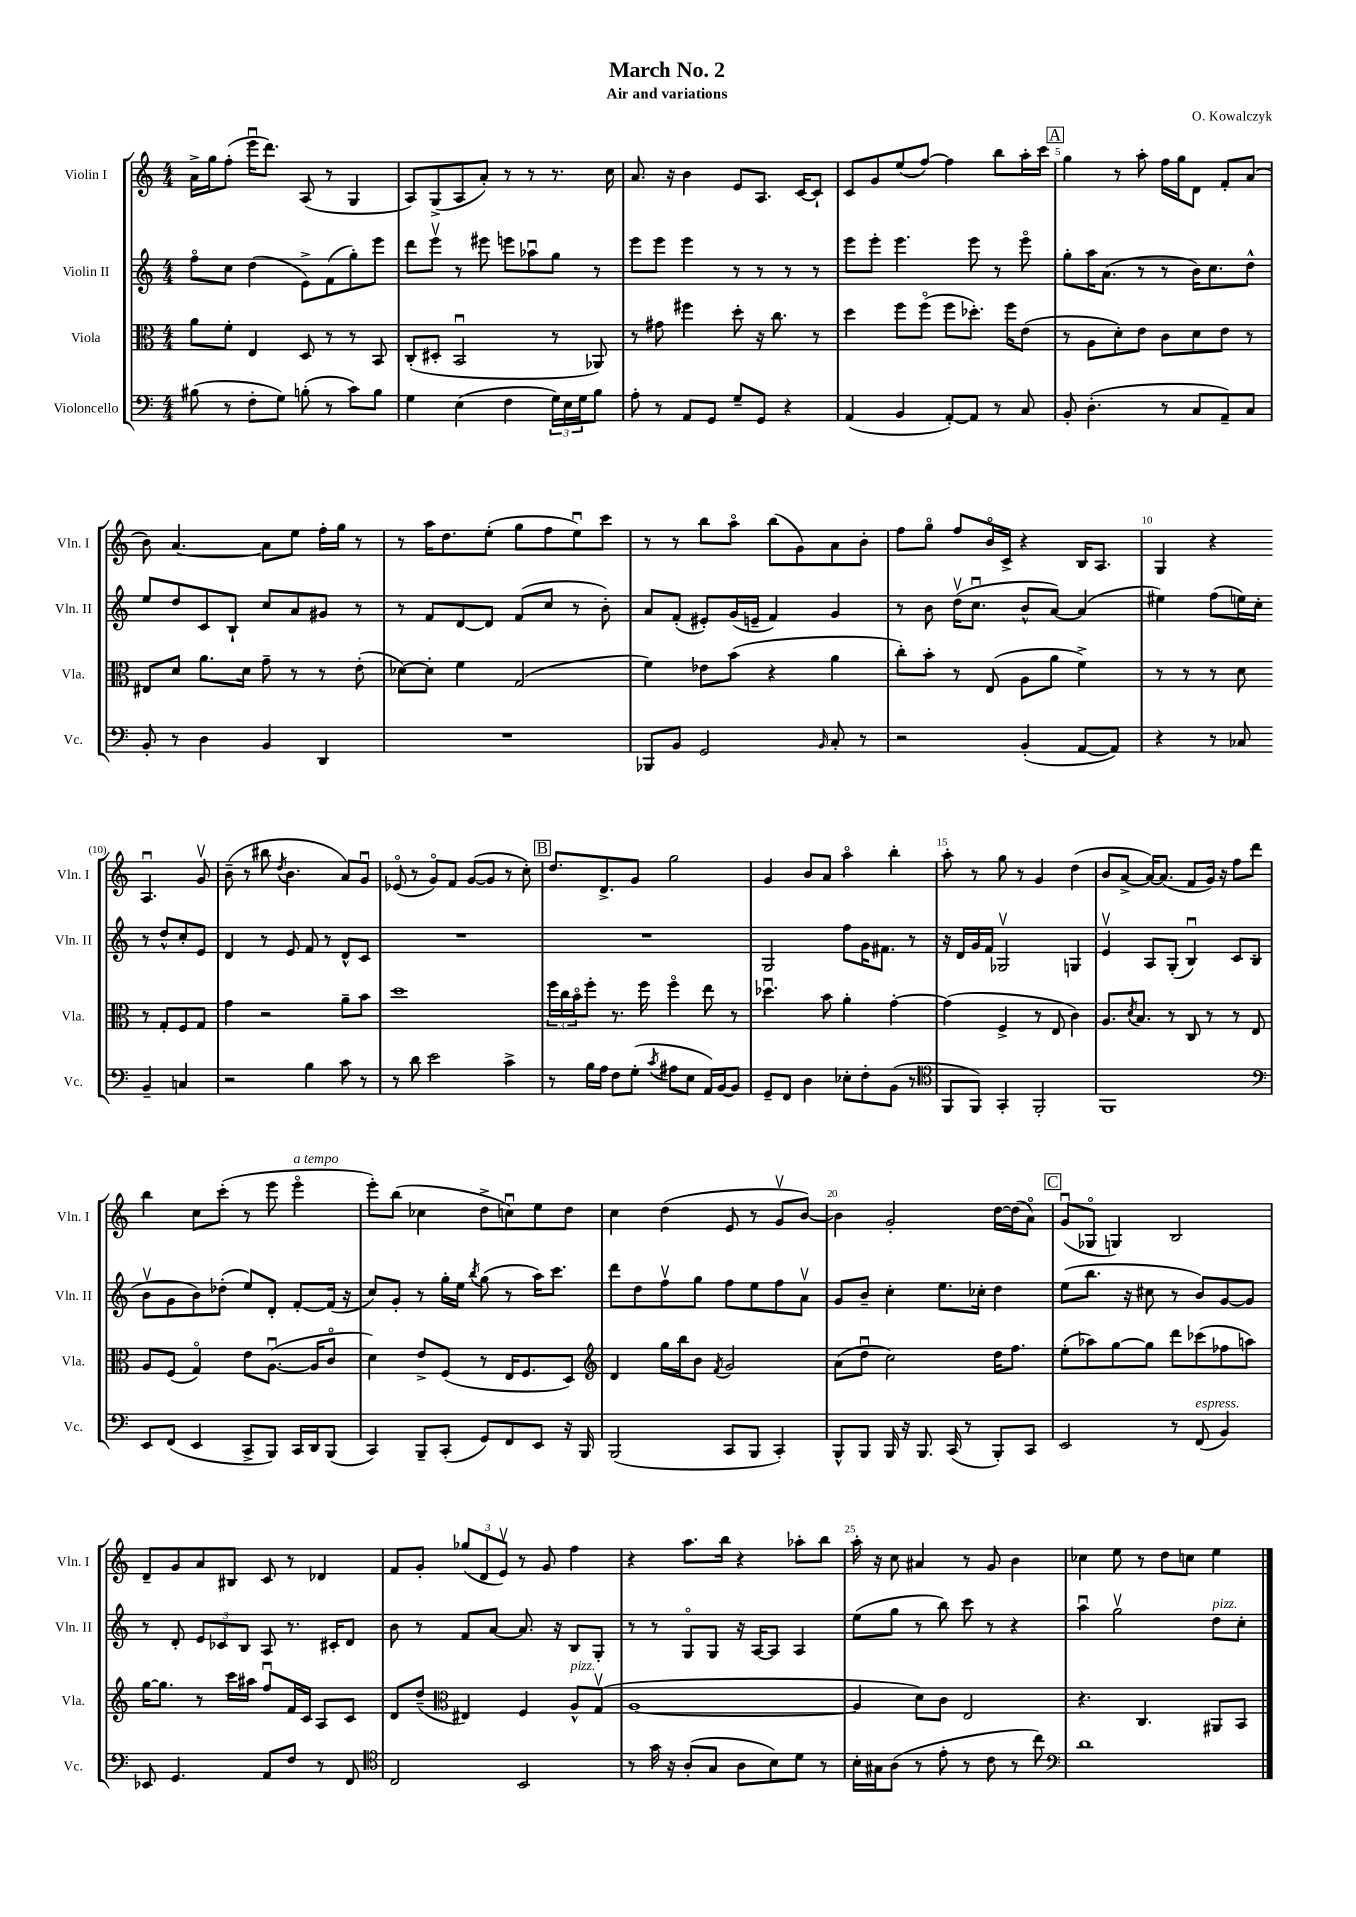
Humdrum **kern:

**kern	**kern	**kern	**kern
*part4	*part3	*part2	*part1
*staff4	*staff3	*staff2	*staff1
*I"Violoncello	*I"Viola	*I"Violin II	*I"Violin I
*I'Vc.	*I'Vla.	*I'Vln. II	*I'Vln. I
*clefF4	*clefC3	*clefG2	*clefG2
*k[]	*k[]	*k[]	*k[]
*M4/4	*M4/4	*M4/4	*M4/4
=1	=1	=1	=1
(8B#X\	8a\L	8ff\L	16a^\LL
.	.	.	16gg\J
8r	8f'\J	8cc\J	(8ff'\J
8F'\L	4E/	(4dd\	16eeeu\KL
.	.	.	8.ddd\J)
8G\J)	.	.	.
(8Bn'\	8D/	8e^\L)	(8A/
8r	8r	(8f\	8r
8c\L)	8r	8gg'\)	4G/
8B\J	8BB/	8eee\J	.
=2	=2	=2	=2
4G\	(8C'/L	8ddd\L	8A/L)
.	8D#X'/J	8eeev\J	(8G^/
(4E\	2BBu/	8r	8A/
.	.	8eee#X\	8a'/J)
4F\	.	8eeen\L	8r
.	.	8aa-Xu\	8r
24G\LL)	8r	8gg\J	8.r
24E\	.	.	.
24G\J	.	.	.
8B\J	8AA-X/)	8r	.
.	.	.	16cc\
=3	=3	=3	=3
8A'\	8r	8eee\L	8.a/
8r	8g#X\	8eee\J	.
.	.	.	16r
8AA/L	4ff#X\	4eee\	4b\
8GG/J	.	.	.
8G~/L	8dd'\	8r	8e/L
8GG/J	16r	8r	8.A/J
.	8.cc\	.	.
4r	.	8r	.
.	.	.	[16c/KL
.	8r	8r	8c`/J]
=4	=4	=4	=4
(4AA/	4dd\	8eee\L	8c/L
.	.	8eee'\J	8g/
4BB/	8ff\L	4.eee\	(8ee/
.	(8ff\J	.	[8ff/J)
[8AA'/L)	8ff\L	.	4ff\]
8AA/J]	8.dd-X'\J)	8eee\	.
8r	.	8r	8bb\L
.	16ff\KL	.	.
8C/	(8e\J	8eee\	16aa'\L
.	.	.	16ccc\JJ
!!LO:REH:place=s1:t=A
=5	=5	=5	=5
8BB'/	8r	8gg'\L	4gg\
(4.D'\	8A\L	16aa\K	.
.	.	(8.a\J	.
.	8d'\)	.	8r
.	8e\J	8r	8aa'\
8r	8c\L	8r	16ff\LL
.	.	.	16gg\J
8C/L	8d\	16b\KL)	8d\J
.	.	8.cc\	.
8AA~/)	8e\J	.	8f'/L
8C/J	8r	8dd^^\J	(8a/J
!!LO:LB:g=z
=6	=6	=6	=6
8BB'/	8E#X/L	8ee/L	8b\)
8r	8d/J	8dd/	[4.a/
4D\	8.a\L	8c/	.
.	.	8B`/J	.
.	16d\Jk	.	.
4BB/	8g~\	8cc/L	8a\L]
.	8r	8a/	8ee\J
4DD/	8r	8g#X/J	16ff'\LL
.	.	.	16gg\JJ
.	(8e'\	8r	8r
=7	=7	=7	=7
1r	[8d-X\L)	8r	8r
.	8d-'\J]	8f/L	16aa\KL
.	.	.	8.dd\
.	4f\	[8d/	.
.	.	8d/J]	(8ee'\J
.	(2G/	(8f/L	8gg\L
.	.	8cc/J	8ff\
.	.	8r	8eeu\)
.	.	8b'\)	8ccc\J
=8	=8	=8	=8
8BBB-X/L	4f\)	8a/L	8r
8BB/J	.	(8f'/J	8r
2GG/	8e-X\L	8e#X'/L)	8bb\L
.	(8b\J	(16g/L	8aa\J
.	.	16en~/JJ	.
.	4r	4f/)	(8bb\L
.	.	.	8g\)
16qqBB/	.	.	.
8C'/	4a\	4g/	8a\
8r	.	.	8b'\J
=9	=9	=9	=9
2r	8cc'\L)	8r	8ff\L
.	8b'\J	8b\	8gg\J
.	8r	(16ddv\KL	8ff/L
.	.	8.ccu\J	.
.	(8E/	.	16b/L
.	.	.	16c^/JJ
(4BB'/	8A\L	8b^^/L	4r
.	8a\J	[8a/J)	.
[8AA/L	4f^\)	(4a/]	16B/KL
.	.	.	8.A/J
8AA/J])	.	.	.
=10	=10	=10	=10
4r	8r	4ee#X\)	4G/
.	8r	.	.
8r	8r	(8ff\L	4r
8C-X/	8d\	16een\L)	.
.	.	16cc'\JJ	.
4BB~/	8r	8r	4.Au/
.	8G'/L	8dd^^/L	.
4Cn/	8F/	8cc'/	.
.	8G/J	8e/J	8gv/
!!LO:LB:g=z
=11	=11	=11	=11
2r	4g\	4d/	(8b~\
.	.	.	8r
.	2r	8r	8bb#X\
.	.	.	8qdd/
.	.	8e/	4.b\
4B\	.	8f/	.
.	.	8r	.
8c\	8a~\L	8d^^/L	8a/L)
8r	8b\J	8c/J	8gu/J
=12	=12	=12	=12
8r	1dd	1r	(8e-X/
8d\	.	.	8r
2e\	.	.	8g/L)
.	.	.	8f/J
.	.	.	([8g/L
.	.	.	8g/J]
4c^\	.	.	8r
.	.	.	8cc'\)
!!LO:REH:place=s1:t=B
=13	=13	=13	=13
8r	24ff\LL	1r	8.dd/L
.	24cc\	.	.
.	24b\J	.	.
16B\LL	8ff'\J	.	.
16A\JJ	.	.	8.d^/
8F\L	8.r	.	.
(8G'\J	.	.	8g/J
.	16ff\	.	.
8qc/	.	.	.
8A#X\L	4ff\	.	2gg\
8E\J	.	.	.
16AA/LL)	8ee\	.	.
[16BB/J	.	.	.
8BB/J]	8r	.	.
=14	=14	=14	=14
8GG~/L	4.dd-Xu\	2G/	4g/
8FF/J	.	.	.
4D\	.	.	8b/L
.	8b\	.	8a/J
8E-X'\L	4a'\	8ff\L	4aa\
8F'\	.	16g\K	.
.	.	8.f#X\J	.
(8BB\J	[4g'\	.	4bb'\
8r	.	8r	.
=15	=15	=15	=15
*clefC4	*	*	*
8FF/L	(4g\]	16r	8aa'\
.	.	16d/LL	.
8FF/J)	.	16g/	8r
.	.	16f/JJ	.
4GG'/	4F^/	2G-Xv/	8gg\
.	.	.	8r
2FF'/	8r	.	4g/
.	8E/	.	.
.	4c\)	4Gn/	(4dd\
=16	=16	=16	=16
1FF	8.A/L	4ev/	8b/L
.	.	.	[8a^/J
.	8qd/	.	.
.	8.B/J	.	.
.	.	8A/L	16a/KL_)
.	.	.	(8.a/J]
.	8r	(8G'/J	.
.	8C/	4Bu/)	8f/L
.	8r	.	16g/Jk)
.	.	.	16r
.	8r	8c/L	8ff\L
.	8E/	(8B/J	8ddd\J
!!LO:LB:g=z
=17	=17	=17	=17
*clefF4	*	*	*
8EE/L	8A/L	8bv\L	4bb\
(8FF/J	(8F/J	8g\	.
4EE/	4G/)	8b\)	8cc\L
.	.	(8dd-X'\J	(8ccc'\J
8CC^/L	8e\L	8ee/L)	8r
8BBB/J)	([8.Au\J	8d'/J	8eee\
!	!	!	!LO:TX:a:i:t=a tempo
16CC/LL	.	[8f'/L	4eee\
16DD/J	16A/KL]	.	.
(8BBB/J	8c/J	(16f/Jk]	.
.	.	16r	.
=18	=18	=18	=18
4CC/)	4d\)	8cc/L)	8eee'\L)
.	.	8g'/J	(8bb\J
8BBB~/L	8e^/L	8r	4cc-X\
(8CC'/J	(8F/J	16gg'\LL	.
.	.	16ee\JJ	.
.	.	8qbb/	.
8GG/L)	8r	(8gg\	8dd^\L
8FF/	16E/KL	8r	8ccnu\)
.	8.F/	.	.
8EE/J	.	16aa\KL)	8ee\
.	.	8.ccc\J	.
16r	8D/J)	.	8dd\J
16BBB/	.	.	.
=19	=19	=19	=19
*	*clefG2	*	*
(2BBB/	4d/	8ddd\L	4cc\
.	.	8dd\	.
.	16gg\LL	8ffv\	(4dd\
.	16bb\J	.	.
.	8b\J	8gg\J	.
.	8qf/	.	.
8CC/L	2g/	8ff\L	8e/
8BBB/J	.	8ee\	8r
4CC'/)	.	8ff\	8gv/L
.	.	8av\J	[8b/J)
=20	=20	=20	=20
8BBB^^/L	(8a\L	8g/L	4b\]
8BBB/J	8ddu\J	8b~/J	.
16BBB/	2cc\)	4cc'\	2g'/
16r	.	.	.
8.BBB/	.	.	.
.	.	8.ee\L	.
(16CC/	.	.	.
8r	.	.	.
.	.	16cc-X'\Jk	.
8BBB'/L)	16dd\KL	4dd\	[16dd\LL
.	8.ff\J	.	(16dd\J]
8CC/J	.	.	8a\J)
!!LO:REH:place=s1:t=C
=21	=21	=21	=21
2EE/	(8ee'\L	(8ee\L	(8gu/L
.	8aa-X\)	8.bb\J	8G-X/J
.	[8gg\	.	4Gn/)
.	.	16r	.
.	8gg\J]	8cc#X\	.
8r	8ddd\L	8r	2B/
!LO:TX:a:i:t=espress.	!	!	!
(8FF/	(8ccc-X\	8b/L)	.
4BB/)	8ff-X\	[8g/	.
.	8aan\J)	8g/J]	.
!!LO:LB:g=z
=22	=22	=22	=22
8EE-X/	[16gg\KL	8r	8d~/L
.	8.gg\J]	.	.
4.GG/	.	8d'/	8g/
.	8r	12e/L	8a/
.	.	12c-X/	.
.	16ccc\LL	.	8B#X/J
.	.	12B/J	.
.	16aa#X\JJ	.	.
8AA/L	8ffu/L	8A/	8c/
8F/J	16f/L	8.r	8r
.	16c/JJ	.	.
8r	8A/L	.	4d-X/
.	.	16c#X'/KL	.
8FF/	8c/J	8d/J	.
=23	=23	=23	=23
*clefC4	*	*	*
2C/	8d/L	8b\	8f/L
.	(8dd~/J	8r	8g'/J
*	*clefC3	*	*
.	4E#X/)	8f/L	(12gg-X/L
.	.	.	12d/
.	.	[8a/J	.
.	.	.	12ev/J)
2BB/	4F/	8.a/]	8r
.	.	.	8g/
.	.	16r	.
!	!LO:TX:a:i:t=pizz.	!	!
.	8A^^/L	8B/L	4ff\
.	(8Gv/J	8G'/J	.
=24	=24	=24	=24
8r	[1A	8r	4r
16g\	.	8r	.
16r	.	.	.
(8A'/L	.	8G/L	8.aa\L
8G/J	.	8G/J	.
.	.	.	16bb\Jk
8A\L	.	16r	4r
.	.	[16A/KL	.
8B\)	.	8A/J]	.
8d\J	.	4A/	8aa-X'\L
8r	.	.	8bb\J
=25	=25	=25	=25
16B'\LL	4A/]	(8ee\L	16aa'\
16G#X\J	.	.	16r
(8A\J	.	8gg\J	8cc\
8r	8d\L)	8r	4a#X/
8e'\	8c\J	8bb\)	.
8r	2E/	8ccc\	8r
8c\	.	8r	8g/
8r	.	4r	4b\
8cc\)	.	.	.
=26	=26	=26	=26
*clefF4	*	*	*
1d	4.r	4aau\	4cc-X\
.	.	2ggv\	8ee\
.	4.C/	.	8r
.	.	.	8dd\L
.	.	.	8ccn\J
!	!	!LO:TX:a:i:t=pizz.	!
.	8AA#X/L	8dd\L	4ee\
.	8BB/J	8cc'\J	.
==	==	==	==
*-	*-	*-	*-
